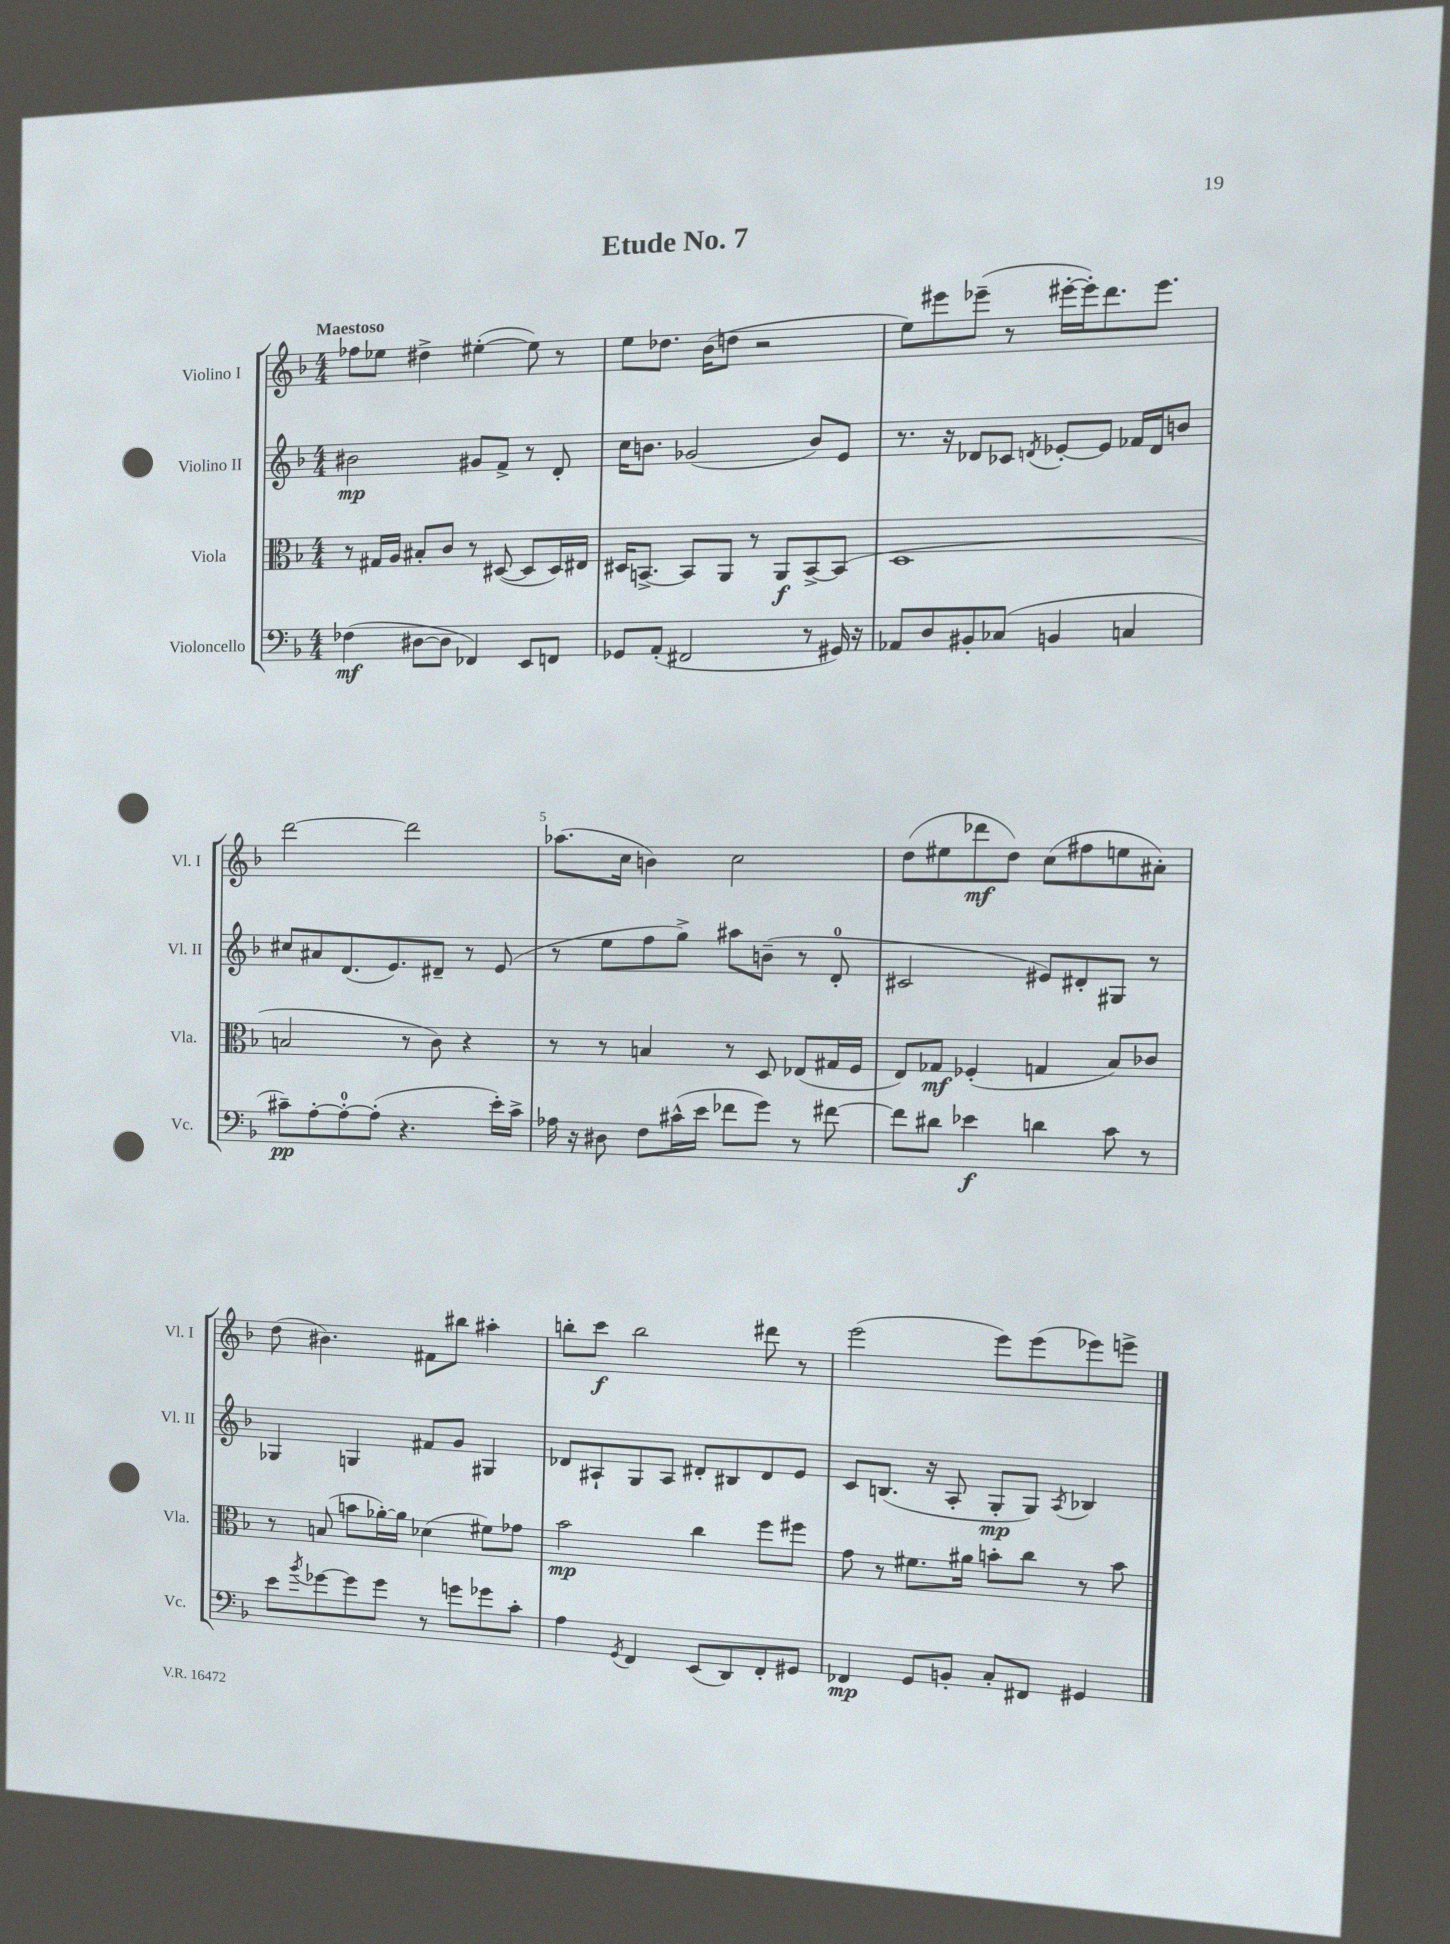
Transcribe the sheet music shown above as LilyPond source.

\header { title = "Etude No. 7" }
<<
\new StaffGroup <<
\new Staff = "s0" \with { instrumentName = "Violino I" shortInstrumentName = "Vl. I" } {
    \clef treble \key f \major \numericTimeSignature \time 4/4 \tempo "Maestoso"
    fes''8 ees''8 dis''4-> eis''4~-.( eis''8) r8 |
    e''8 des''8. bes'16( d''8 r2 |
    e''8) eis'''8 ees'''8--( r8 eis'''16~-. eis'''16-.) d'''8. eis'''8. |
    d'''2~ d'''2 |
    aes''8.( c''16 b'4) c''2 |
    d''8( eis''8 des'''8\mf d''8) c''8( fis''8 e''8 ais'8-.) |
    d''8( bis'4.) fis'8 bis''8 ais''4-. |
    b''8-. c'''8\f b''2 dis'''8 r8 |
    e'''2( e'''8) e'''8( ees'''8) e'''8-> \bar "|." |
}
\new Staff = "s1" \with { instrumentName = "Violino II" shortInstrumentName = "Vl. II" } {
    \clef treble \key f \major \numericTimeSignature \time 4/4
    bis'2\mp gis'8 f'8-> r8 d'8-. |
    c''16 b'8. ges'2( b'8) e'8 |
    r8. r16 des'8 ces'8 \acciaccatura { d'8 } ees'8~-. ees'8 fes'16 d'16 b'8 |
    cis''8 ais'8 d'8.( e'8.) dis'8-- r8 e'8( |
    r8 e''8 f''8 g''8->) ais''8 b'8--( r8 d'8-0-. |
    cis'2 eis'8) dis'8-. gis8 r8 |
    ges4 g4 fis'8 g'8 gis4 |
    des'8 ais8-! g8 ais8 dis'8-. bis8 dis'8 e'8 |
    c'8 b8.( r16 a8-. g8-.\mp g8) \acciaccatura { a8 } bes4 \bar "|." |
}
\new Staff = "s2" \with { instrumentName = "Viola" shortInstrumentName = "Vla." } {
    \clef alto \key f \major \numericTimeSignature \time 4/4
    r8 gis16 a16 bis8-. c'8 r8 dis8~( dis8 dis16) eis16 |
    dis16 b,8.~-> b,8 a,8 r8 a,8\f b,8~-> b,8( |
    d1 |
    b2 r8 c'8) r4 |
    r8 r8 b4 r8 d8 ees8( gis16 f16 |
    e8) ges8\mf fes4-.( g4 bes8) ces'8 |
    r8 b8( b'8 aes'16~-.) aes'16 des'4( fis'8) ges'8 |
    bes'2\mp c''4 f''8 fis''8 |
    g'8 r8 fis'8. ais'16 b'8-. c''8 r8 b'8 \bar "|." |
}
\new Staff = "s3" \with { instrumentName = "Violoncello" shortInstrumentName = "Vc." } {
    \clef bass \key f \major \numericTimeSignature \time 4/4
    fes4\mf( dis8~ dis8 fes,4) e,8 f,8 |
    ges,8 a,8-.( fis,2 r8 gis,16) r16 |
    aes,8 d8 bis,8-. ces8( b,4 c4 |
    cis'8--\pp) a8~-. a8-0~-. a8-.( r4. e'16-.) cis'16-> |
    aes16 r16 dis8 f8 cis'16-^( e'16 fes'8 g'8) r8 fis'8~ |
    fis'8 dis'8 ees'4\f d'4 c'8 r8 |
    e'8 \acciaccatura { bes'8 } ges'8~ ges'8 ges'8 r8 g'8 ges'8 c'8-. |
    a4 \acciaccatura { g,8 } f,4 e,8( d,8) f,8-. gis,8 |
    fes,4\mp g,8 b,8-. c8-. fis,8 gis,4 \bar "|." |
}
>>
>>
\layout { \context { \Score \override BarNumber.break-visibility = ##(#f #t #t) barNumberVisibility = #(every-nth-bar-number-visible 5) } }
